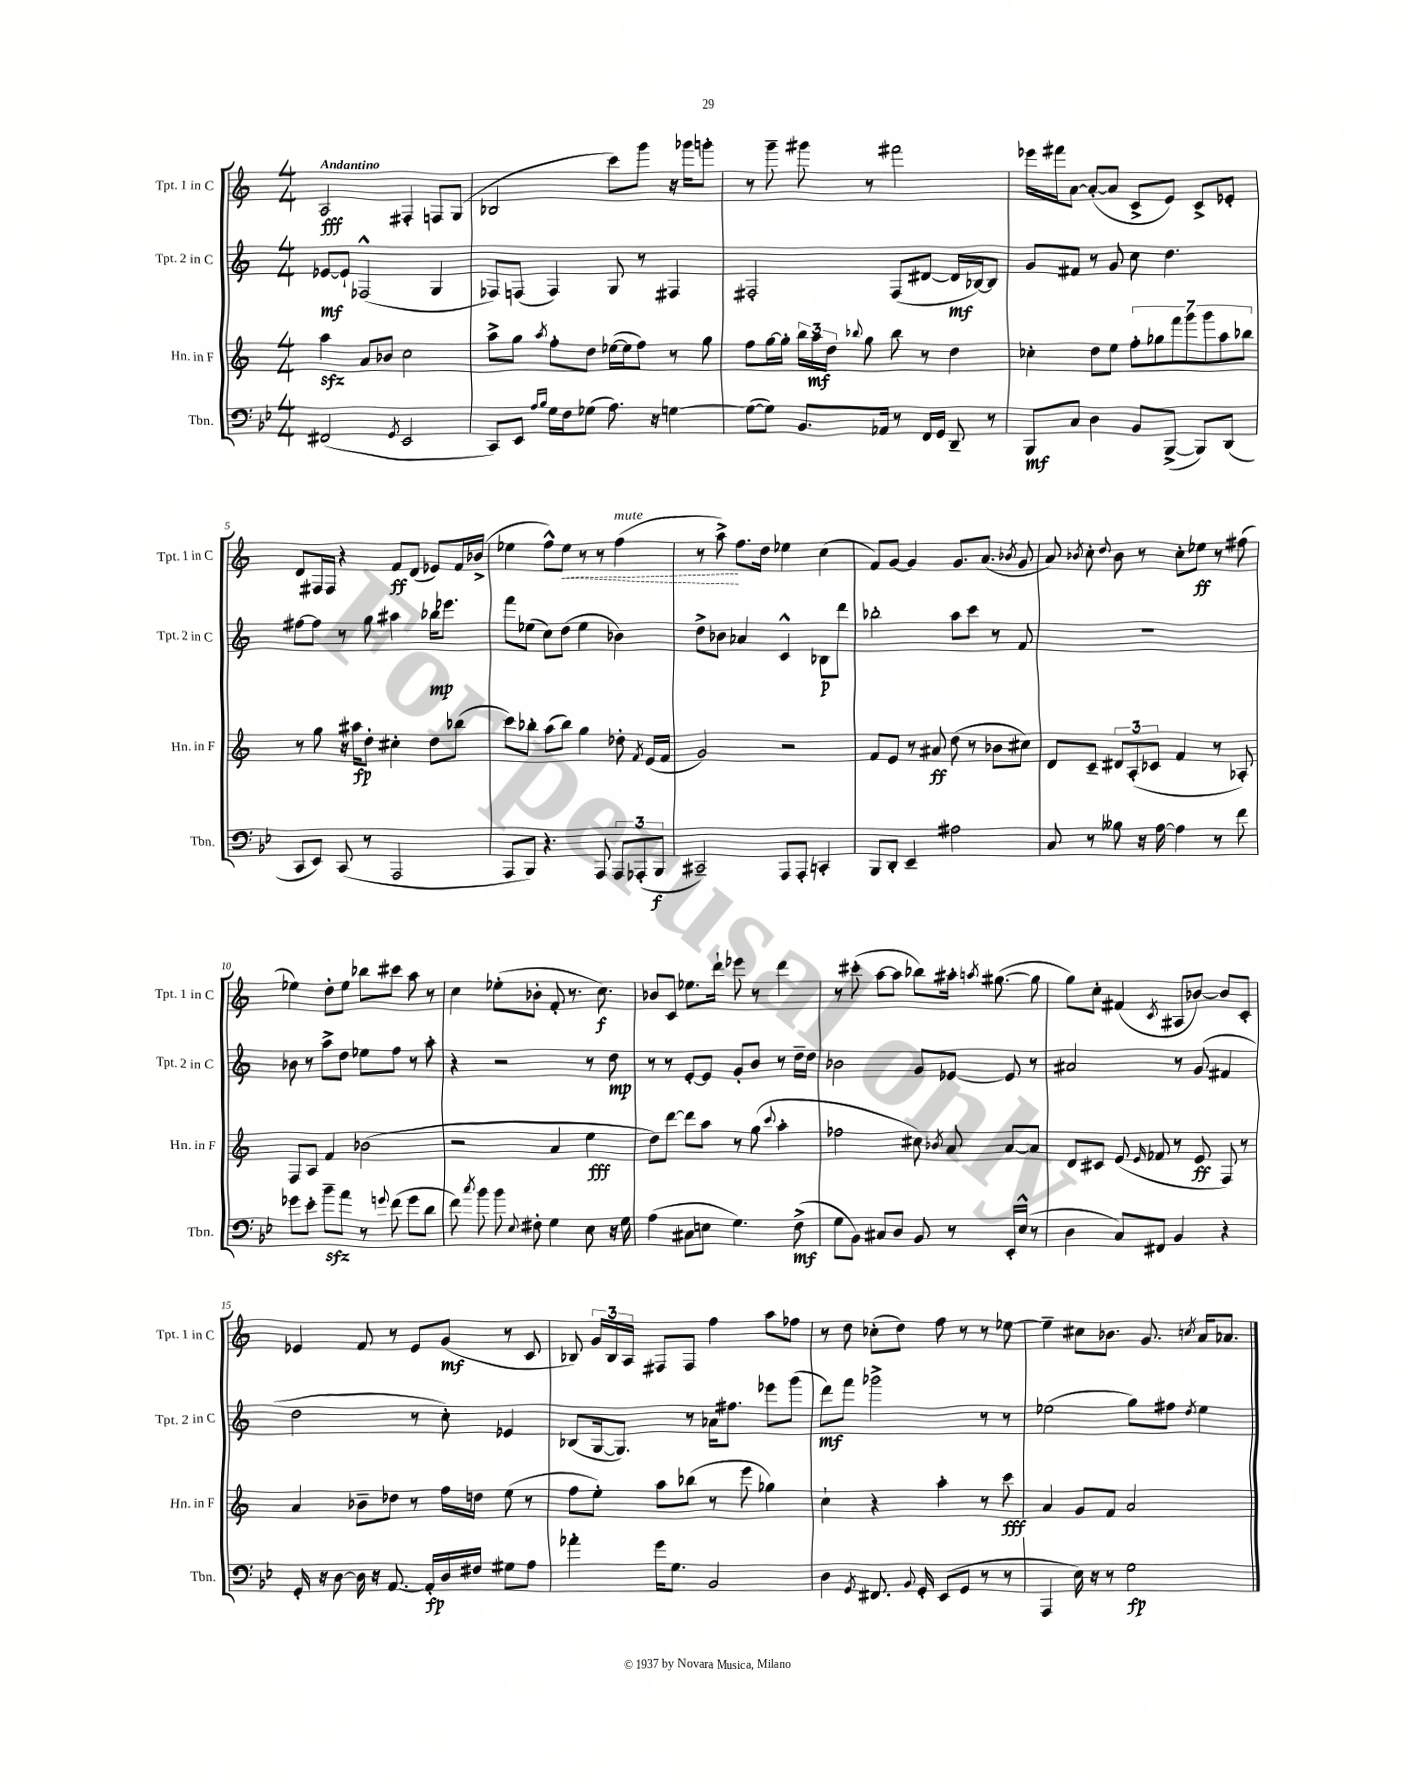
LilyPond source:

<<
\new StaffGroup <<
\new Staff = "s0" \with { instrumentName = "Tpt. 1 in C" shortInstrumentName = "Tpt. 1 in C" } {
    \clef treble \key c \major \numericTimeSignature \time 4/4 \tempo "Andantino"
    \autoBeamOff a2\fff fis4-. f8[ g8]( |
    bes2 c'''8[) g'''8] r16 ges'''16[ g'''8]-. |
    r8 g'''8-- gis'''8 r8 fis'''2 |
    ees'''16[ fis'''16 a'8]~ a'8[~-.( a'8] c'8[-> e'8]) c'8[-> ees'8]-. |
    d'8[ fis16 fis16] r4 f'8[\ff d'8]( ees'8[) f'16 bes'16]->( |
    ees''4 f''8[-^) \once \override Hairpin.style = #'dashed-line ees''8]\< r8 r8 f''4^\markup { \italic "mute" }( |
    r8 a''8->\!) f''8.[ d''16] ees''4 c''4( |
    f'8[) g'8]~ g'4 g'8.[ a'8.]( \acciaccatura { bes'8 } g'8 |
    a'8) \acciaccatura { bes'8 } c''8-. \appoggiatura { d''8 } bes'8 r8 c''8[-. ees''8]\ff r8 fis''8( |
    ees''4) d''8[-. ees''8] bes''8[ cis'''8] a''8 r8 |
    c''4 ees''8[-.( bes'8]-. f'8-. r8. c''8.\f) |
    bes'8[ c'8] ees''8.[ d'''16]-! ees'''8 r8 d'''4 |
    r8 cis'''8-.( a''8[~ a''8] bes''8[) ais''16]-. \acciaccatura { a''8 } gis''8.~( gis''8 |
    g''8[) c''8]-. fis'4( \acciaccatura { c'8 } ais8[ bes'8]~) bes'8[ c'8]-. |
    ees'4 f'8 r8 ees'8[ g'8]\mf( r8 c'8 |
    bes8) \tuplet 3/2 { g'16[ bes16 a16] } fis8[ fis8] f''4 a''8[ fes''8] |
    r8 d''8 ces''8[-.( d''8]) f''8 r8 r8 ees''8~ |
    ees''4-- cis''8[ bes'8.] g'8. \acciaccatura { c''8 } a'16[ aes'8.] \bar "|." |
}
\new Staff = "s1" \with { instrumentName = "Tpt. 2 in C" shortInstrumentName = "Tpt. 2 in C" } {
    \clef treble \key c \major \numericTimeSignature \time 4/4
    \autoBeamOff ees'8[~\mf ees'8]-! fes2-^( g4 |
    fes8[) f8]( f4) g8 r8 fis4 |
    fis2-. fis8[( dis'8]~ dis'16[\mf bes16~) bes8] |
    g'8[ fis'8] r8 g'8 c''8 d''4. |
    fis''8[~ fis''8] r8 g''8 ais''4 bes''16[\mp ees'''8.] |
    f'''8[ ees''8]( c''8[) d''8]( ees''4 bes'4) |
    d''8[-> bes'8] aes'4 c'4-^ bes8[\p d'''8] |
    bes''2-. a''8[ c'''8] r8 f'8 |
    R1 |
    bes'8 r8 a''8[-> d''8] ees''8[ f''8] r8 a''8-. |
    r4 r2 r8 d''8\mp |
    r8 r8 e'8[~-. e'8] g'8[-. b'8] r8 d''16[-- d''16] |
    bes'2 g'8[ ees'8]~ ees'8 r8 |
    ais'2 r8 g'8( fis'4 |
    d''2 r8 c''8-.) ees'4 |
    bes8[( g16~ g8.]) r8 aes'16[ fis''8.] ees'''8[ g'''8]( |
    d'''8[\mf) f'''8] ges'''2-> r8 r8 |
    ees''2( g''8[) fis''8] \acciaccatura { d''8 } ees''4 \bar "|." |
}
\new Staff = "s2" \with { instrumentName = "Hn. in F" shortInstrumentName = "Hn. in F" } {
    \clef treble \key c \major \numericTimeSignature \time 4/4
    \autoBeamOff a''4\sfz a'8[ bes'8] c''2 |
    a''8[-> g''8] \acciaccatura { a''8 } f''8[-. d''8] ees''16[~( ees''16 f''8]) r8 g''8 |
    f''8[ g''16~ g''16]-. \tuplet 3/2 { b''16[ a''16\mf d''16] } \appoggiatura { bes''8 } g''8 bes''8 r8 d''4 |
    ces''4-. d''8[ e''8] \tuplet 7/4 { f''8[-. ges''8 f'''8 g'''8 g'''8 a''8 bes''8] } |
    r8 g''8 r16 ais''16[\fp d''8]-. cis''4-. d''8[ bes''8]( |
    c'''8[) bes''8]-. a''8[( bes''8]) g''4 des''8-. \acciaccatura { f'8 } e'16[( f'16] |
    g'2) r2 |
    f'8[ e'8] r8 ais'8\ff d''8( r8 bes'8[ cis''8]) |
    d'8[ c'8]-- \tuplet 3/2 { dis'8[ a8-.( ces'8] } f'4 r8 aes8-.) |
    f8[ a8] f'4 bes'2( |
    r2 a'4 e''4\fff |
    d''8[) d'''8]~ d'''8[ a''8] r8 g''8( \appoggiatura { c'''8 } a''4-. |
    fes''2 cis''8) \acciaccatura { bes'8 } a'8 a'8[~ a'8] |
    d'8[ cis'8] e'8( \grace { e'16 } fes'8 r8 e'8\ff f8) r8 |
    a'4 bes'8[-- des''8] r8 f''16[ d''16] e''8( r8 |
    f''8[ e''8]-.) a''8[ bes''8]( r8 e'''8 ges''4) |
    c''4-! r4 a''4-. r8 c'''8\fff |
    a'4 g'8[ f'8] a'2 \bar "|." |
}
\new Staff = "s3" \with { instrumentName = "Tbn." shortInstrumentName = "Tbn." } {
    \clef bass \key bes \major \numericTimeSignature \time 4/4
    \autoBeamOff fis,2( \acciaccatura { g,8 } ees,2 |
    c,8[) ees,8] \grace { a16[ bes16] } g16[ f16 ges8]( a8.) r16 g4~ |
    g8[~( g8]) bes,8.[ aes,16] r8 f,16[ g,16] d,8-- r8 |
    bes,,8[\mf c8] d4 bes,8[ bes,,8]~->( bes,,8[) d,8]( |
    c,8[ ees,8]) c,8( r8 a,,2 |
    a,,8[ bes,,8]) r4. a,,8 \tuplet 3/2 { a,,8[ aes,,8-.( bes,,8]\f } |
    cis,2--) a,,8[ a,,8]-. c,4-. |
    bes,,8[ d,8]-. ees,4-- ais2 |
    c8 r8 beses8 r16 a16~ a4 r8 f'8 |
    ges'8[ ees'8]-. bes'8[--\sfz a'8] r8 \appoggiatura { g'8 } f'8( g'8[ d'8] |
    f'8) \acciaccatura { c''8 } bes'8 bes'8 \appoggiatura { ees8 } fis8-. g4 ees8 r16 g16 |
    a4( cis8[ e8] g4.) f8->\mf( |
    g8[ bes,8]) cis8[ d8] bes,8 r8 ees,16[-. ees16]-^( r8 |
    d4 c8[) fis,8] bes,4 r4 |
    g,16-. r16 d8~ d16 r16 a,8.~ a,16[-.\fp d16 fis16] gis8[ a8] |
    aes'4-. g'16[ g8.] bes,2 |
    d4 \acciaccatura { g,8 } fis,8. \appoggiatura { bes,8 } g,16-. ees,8[( g,8] r8 r8 |
    a,,4 ees16) r16 r8 g2\fp \bar "|." |
}
>>
>>
